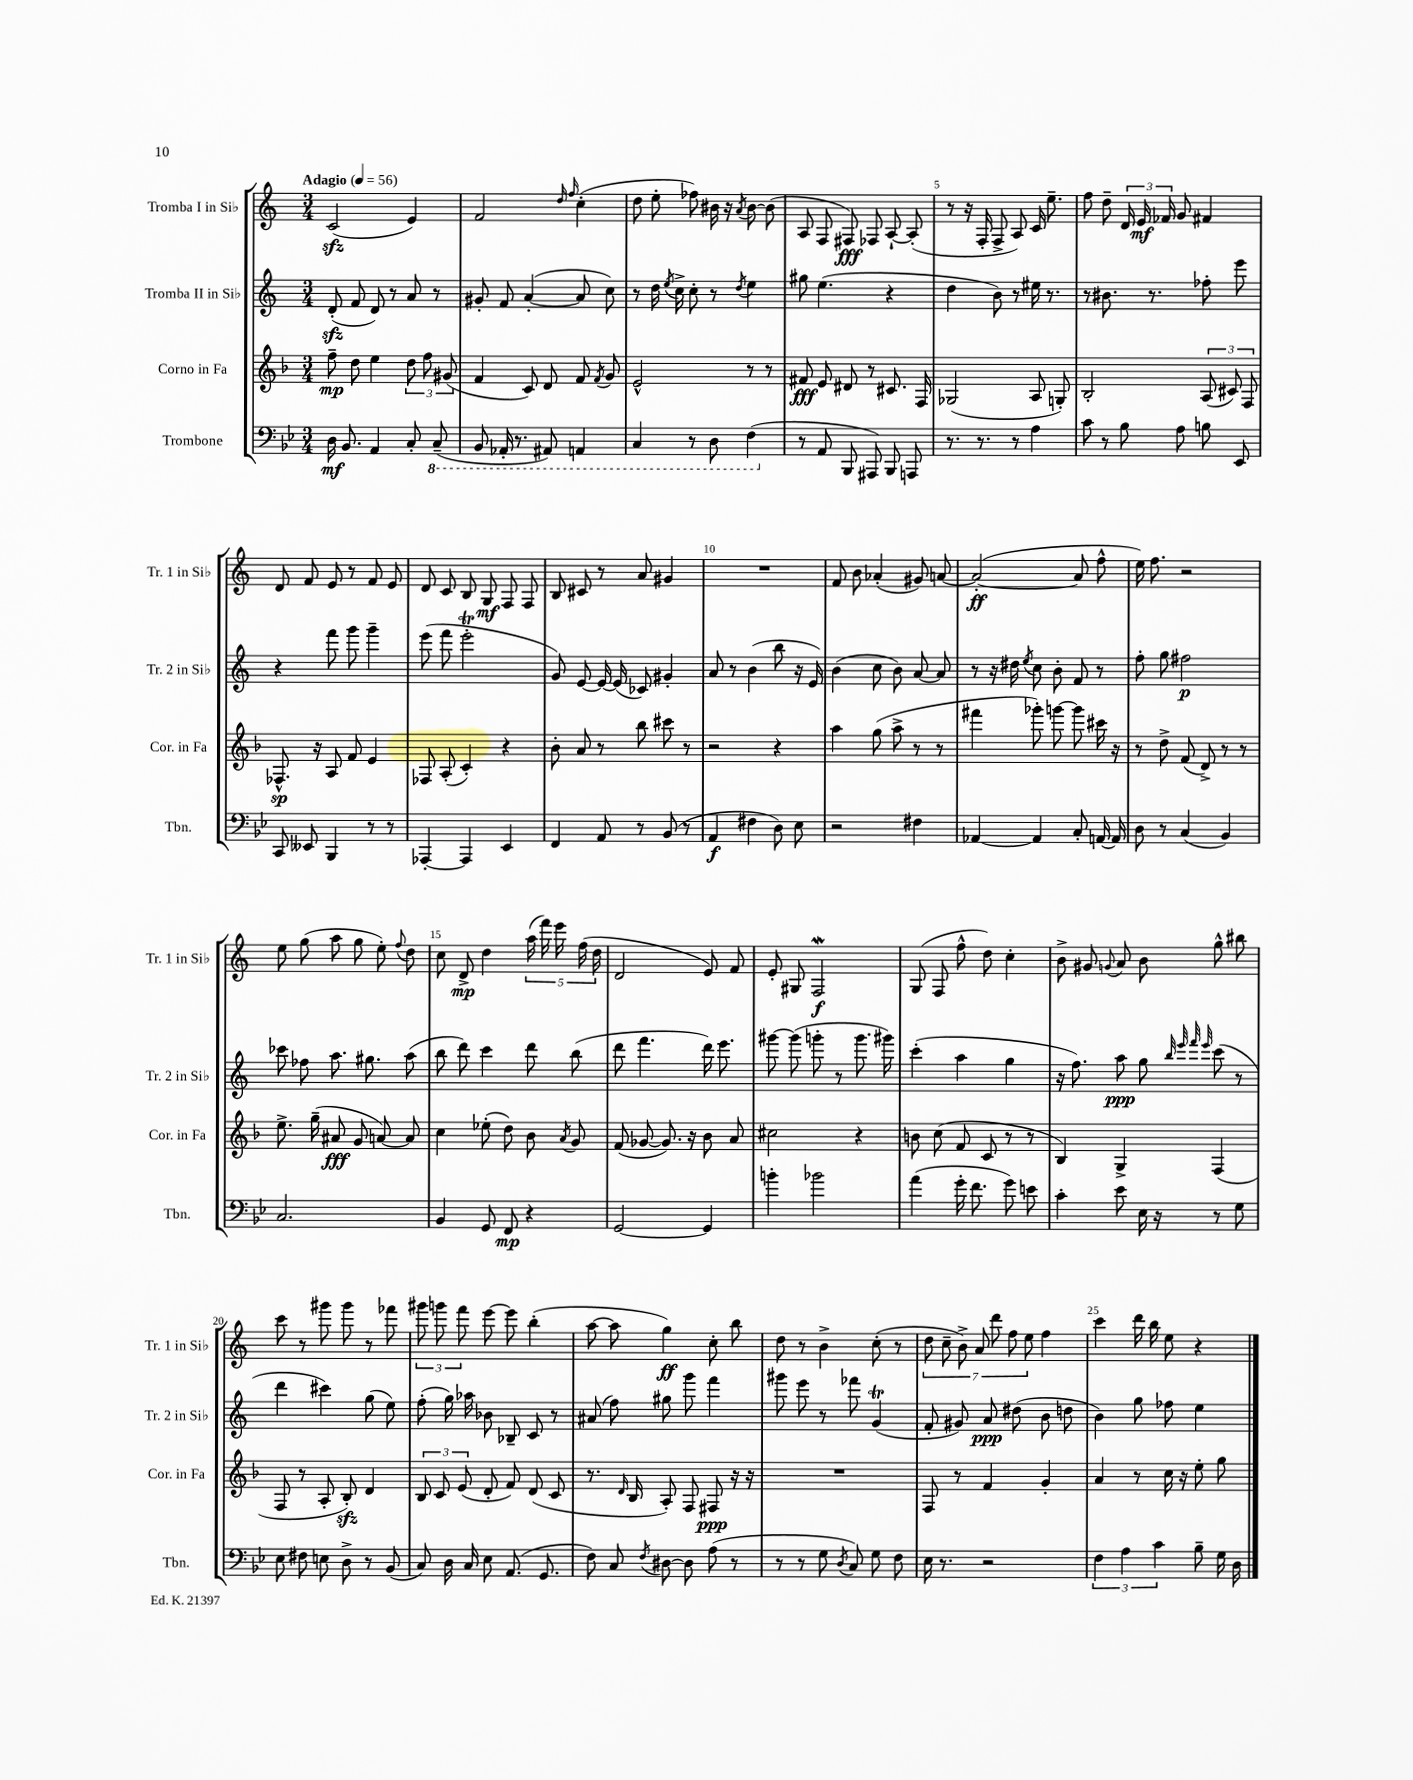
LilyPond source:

<<
\new StaffGroup <<
\new Staff = "s0" \with { instrumentName = "Tromba I in Sib" shortInstrumentName = "Tr. 1 in Sib" } {
    \clef treble \key c \major \numericTimeSignature \time 3/4 \tempo "Adagio" 4 = 56
    \autoBeamOff c'2\sfz( e'4) |
    f'2 \grace { d''16 f''16 } c''4-.( |
    d''8 e''8-. fes''8) bis'16 r16 \acciaccatura { a'8 } bis'8~ bis'8( |
    a8 f8 fis8\fff) fes8 a8~-! a8-.( |
    r8 r16 f16-. f8-> a8) c'16 e''8.-- |
    f''8 d''8-- \tuplet 3/2 { d'16 e'16\mf fes'16 } g'8 fis'4 |
    d'8 f'8 e'8 r8 f'8 e'8 |
    d'8 c'8 b8 g8\mf f8 f8 |
    b8 cis'8 r8 a'8 gis'4 |
    R2. |
    f'8 b'8 aes'4-.( gis'8) a'8~ |
    a'2~-.\ff( a'8 f''8-^ |
    e''16) f''8. r2 |
    e''8 g''8( a''8 g''8 e''8-.) \appoggiatura { f''8 } d''8 |
    c''8 d'8->\mp d''4 \tuplet 5/4 { a''16( f'''16) e'''16 f''16( d''16 } |
    d'2 e'8) f'8 |
    e'8-. gis8 f2\mordent\f |
    g8( f8 f''8-^ d''8) c''4-. |
    b'8-> gis'8 \appoggiatura { g'8 } a'8 b'8 g''8-^ bis''8 |
    c'''8 r8 gis'''8 gis'''8 r8 fes'''8 |
    \tuplet 3/2 { gis'''8 g'''8 f'''8 } e'''8~ e'''8 b''4-.( |
    a''8~ a''8 g''4\ff) c''8-. b''8 |
    d''8 r8 b'4-> c''8-.( r8 |
    \tuplet 7/4 { d''8 c''8-- b'8->) a'8 d'''8 f''8 e''8 } f''4 |
    c'''4 d'''16 b''16 e''8 r4 \bar "|." |
}
\new Staff = "s1" \with { instrumentName = "Tromba II in Sib" shortInstrumentName = "Tr. 2 in Sib" } {
    \clef treble \key c \major \numericTimeSignature \time 3/4
    \autoBeamOff d'8-.\sfz( f'8 d'8) r8 a'8 r8 |
    gis'8-. f'8 a'4~-.( a'8 c''8) |
    r8 d''16 \acciaccatura { e''8 } c''16-> c''8-. r8 \acciaccatura { d''8 } e''4 |
    gis''8 e''4.( r4 |
    d''4 b'8) r8 eis''16 r8. |
    r8 bis'8. r8. fes''8-. e'''8 |
    r4 f'''8 g'''8 g'''4-- |
    e'''8( f'''8 e'''2-.\trill |
    g'8) e'8~ e'16~ e'16( ces'8) gis'4-. |
    a'8 r8 b'4( b''8 r16 e'16) |
    b'4( c''8 b'8) a'8~ a'8 |
    r8 r16 dis''16 \acciaccatura { e''8 } c''8 b'8-. f'8 r8 |
    f''8-. g''8 fis''2\p |
    ces'''8 fes''8 a''8. gis''8. a''8( |
    b''8 d'''8) c'''4 d'''8 b''8( |
    d'''8 f'''4. d'''16) e'''8. |
    gis'''8~ gis'''8( g'''8-. r8 g'''8. gis'''16) |
    c'''4-.( a''4 g''4 |
    r16 f''8.) a''8\ppp g''8 \grace { b''32 e'''32 f'''32 e'''32 } c'''8( r8 |
    d'''4 cis'''4) g''8( e''8) |
    f''8-.( g''16) aes''16 bes'8 bes8-- c'8 r8 |
    ais'8( f''8) gis''8 g'''8 f'''4 |
    gis'''8 e'''8 r8 fes'''8 g'4\trill( |
    f'8-. gis'8) a'8\ppp dis''8( b'8 d''8 |
    b'4) g''8 fes''8 e''4 \bar "|." |
}
\new Staff = "s2" \with { instrumentName = "Corno in Fa" shortInstrumentName = "Cor. in Fa" } {
    \clef treble \key f \major \numericTimeSignature \time 3/4
    \autoBeamOff f''8--\mp d''8 e''4 \tuplet 3/2 { d''8 f''8 gis'8( } |
    f'4 c'8) d'8 f'8 \acciaccatura { f'8 } g'8 |
    e'2-^ r8 r8 |
    fis'8\fff e'8 dis'8 r8 cis'8. f16 |
    ges2( a8 g8-.) |
    bes2-. \tuplet 3/2 { a8( cis'8) f8 } |
    fes8.-^\sp r16 a8 f'8 e'4 |
    fes8 a8-.( c'4-.) r4 |
    bes'8-. a'8 r8 bes''8 cis'''8 r8 |
    r2 r4 |
    a''4 g''8( a''8-> r8 r8 |
    fis'''4 ges'''8-.) g'''8~ g'''8 cis'''16 r16 |
    r8 d''8-> f'8( d'8->) r8 r8 |
    e''8.-> g''16--( ais'8\fff g'8 a'8~) a'8 |
    c''4 ees''8-.( d''8) bes'8 \acciaccatura { a'8 } g'8 |
    f'8( ges'8~ ges'8.) r16 bes'8 a'8 |
    cis''2 r4 |
    b'8 c''8( f'8 c'8 r8 r8 |
    bes4) g4-> f4( |
    f8 r8 a8-. bes8-.\sfz) d'4 |
    \tuplet 3/2 { bes8 c'8 e'8( } d'8-. f'8) d'8( c'8 |
    r8. \grace { d'16 } bes16 a8-.) f8 fis8\ppp r16 r16 |
    R2. |
    f8 r8 f'4 g'4-. |
    a'4 r8 c''16 r16 e''8-. g''8 \bar "|." |
}
\new Staff = "s3" \with { instrumentName = "Trombone" shortInstrumentName = "Tbn." } {
    \clef bass \key bes \major \numericTimeSignature \time 3/4
    \autoBeamOff d16\mf bes,8. a,4 c8-. \ottava #-1 c,8--( |
    bes,,8 aes,,16-. r8. ais,,8) a,,4 |
    c,4 r8 d,8 f,4( \ottava #0 |
    r8 a,8 bes,,8 ais,,8) bes,,8 a,,8 |
    r8. r8. r8 a4 |
    c'8 r8 bes8 a8 b8 ees,8 |
    c,8 eeses,8 bes,,4 r8 r8 |
    aes,,4~-. aes,,4 ees,4 |
    f,4 a,8 r8 bes,8( r8 |
    a,4\f fis4 d8) ees8 |
    r2 fis4 |
    aes,4~ aes,4 c8-. a,16~ a,16 |
    d8 r8 c4( bes,4) |
    c2. |
    bes,4 g,8 f,8\mp r4 |
    g,2~ g,4 |
    b'4-. bes'2 |
    a'4( g'16-. f'8. g'8) e'8 |
    c'4-. ees'8 ees16 r16 r8 g8 |
    ees8 fis8 e8 d8-> r8 bes,8( |
    c8) d16 c16 ees8 a,8.( g,8. |
    f8) c8 \acciaccatura { f8 } dis8~ dis8 a8( r8 |
    r8 r8 g8 \acciaccatura { d8 } c8) g8 f8 |
    ees16 r8. r2 |
    \tuplet 3/2 { f4 a4 c'4 } bes8-- g16 d16 \bar "|." |
}
>>
>>
\layout { \context { \Score \override BarNumber.break-visibility = ##(#f #t #t) barNumberVisibility = #(every-nth-bar-number-visible 5) } }
